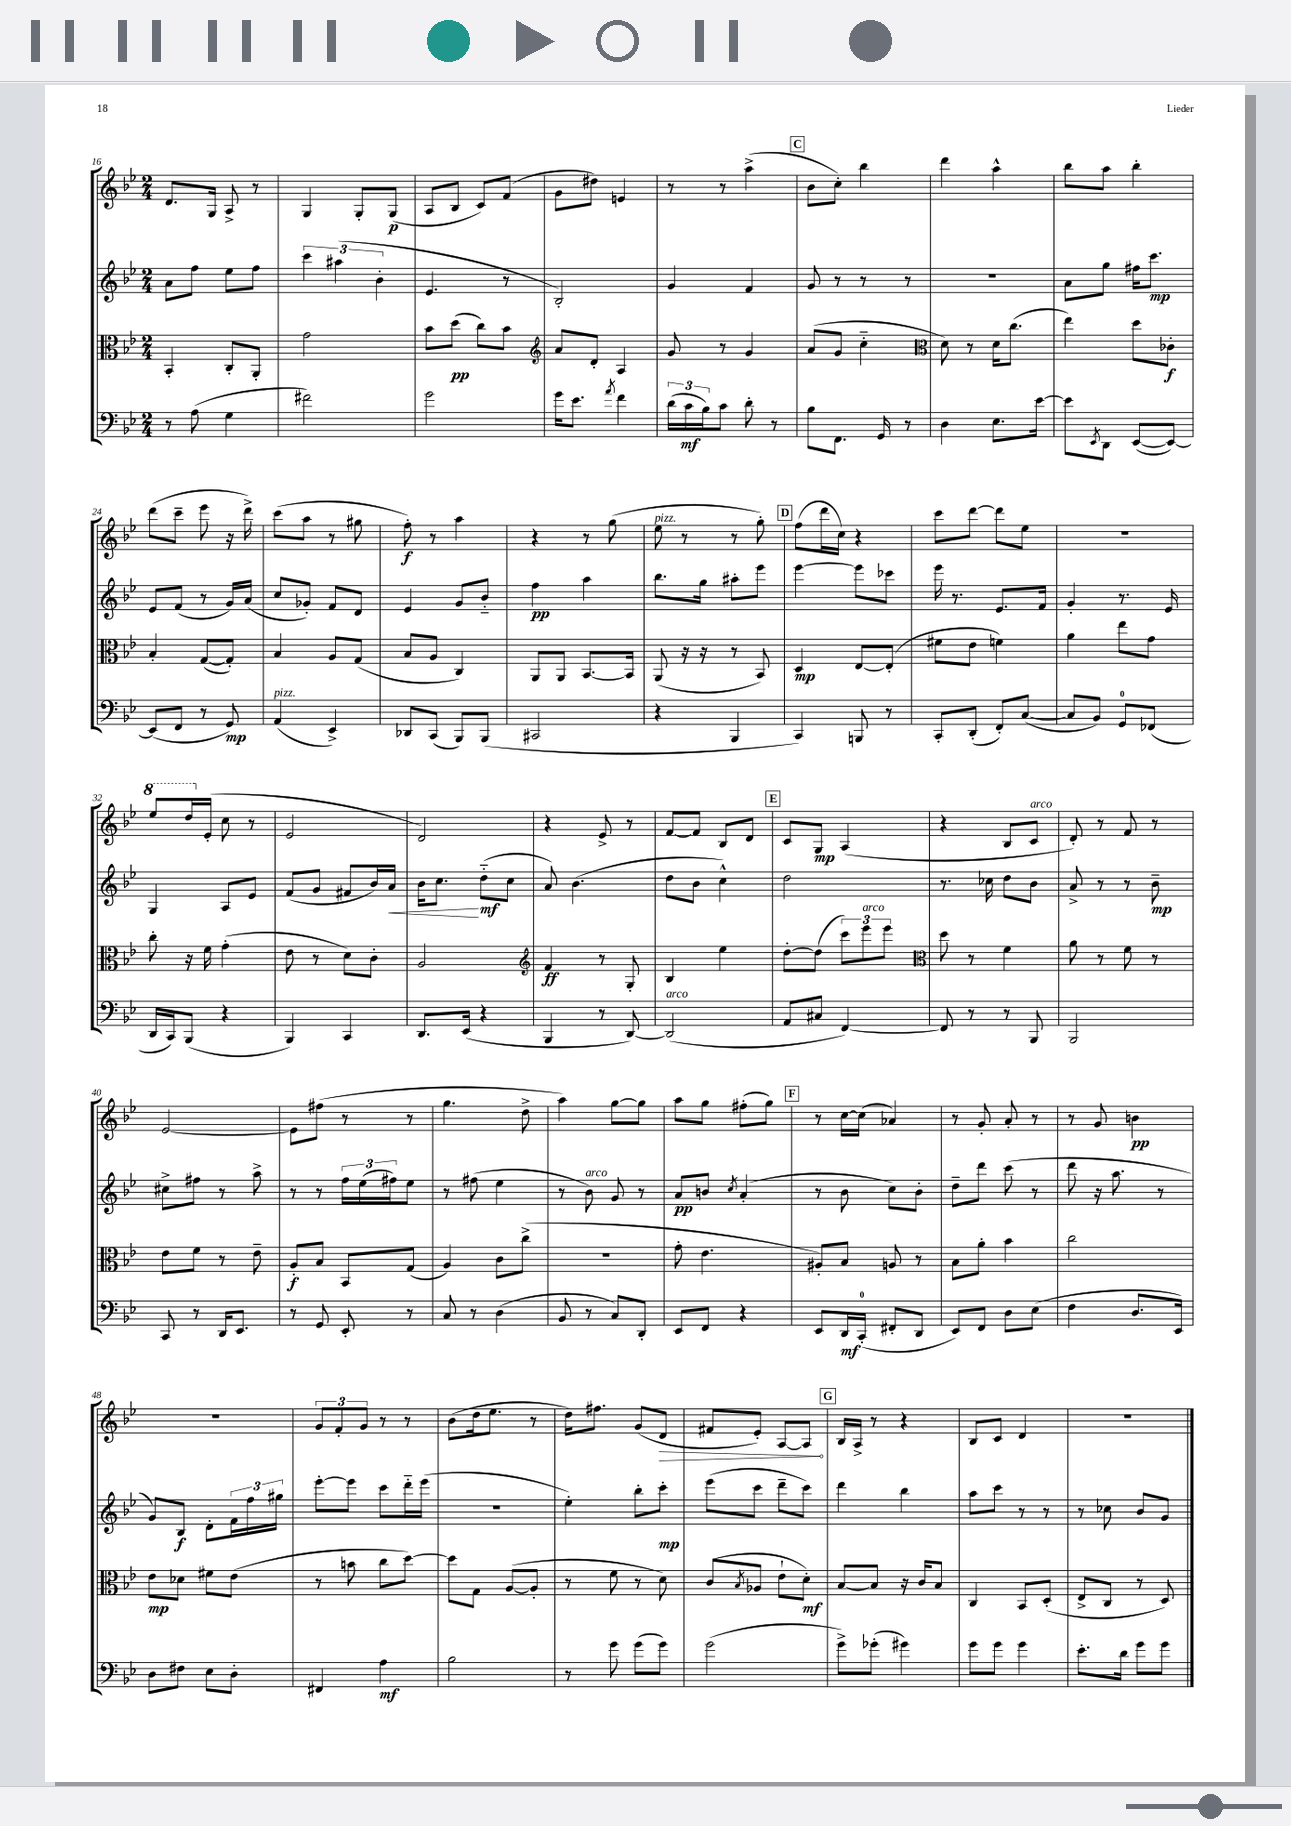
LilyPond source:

<<
\new StaffGroup <<
\new Staff = "s0" {
    \clef treble \key bes \major \numericTimeSignature \time 2/4
    d'8. g16 a8-> r8 |
    g4 g8-. g8\p( |
    a8 bes8 c'8) f'8( |
    g'8 dis''8) e'4 |
    r8 r8 a''4->( |
    \mark \markup { \box "C" } bes'8 c''8-.) bes''4 |
    d'''4 a''4-^ |
    bes''8 a''8 bes''4-. |
    d'''8( c'''8-- ees'''8 r16 d'''16->) |
    c'''8( a''8 r8 gis''8 |
    f''8-.\f) r8 a''4 |
    r4 r8 g''8( |
    ees''8^\markup { \italic "pizz." } r8 r8 g''8-.) |
    \mark \markup { \box "D" } f''8( d'''16 c''16) r4 |
    c'''8 d'''8~ d'''8 ees''8 |
    r2 |
    \ottava #1 ees'''8 d'''16 \ottava #0 ees'16-.( c''8 r8 |
    ees'2 |
    d'2) |
    r4 ees'8-> r8 |
    f'8~ f'8 bes8 d'8 |
    \mark \markup { \box "E" } c'8 g8\mp a4( |
    r4 bes8 c'8^\markup { \italic "arco" } |
    d'8-.) r8 f'8 r8 |
    ees'2~ |
    ees'8 fis''8( r8 r8 |
    g''4. d''8-> |
    a''4) g''8~ g''8 |
    a''8 g''8 fis''8-.( g''8) |
    \mark \markup { \box "F" } r8 c''16~ c''16( aes'4) |
    r8 g'8-. a'8-. r8 |
    r8 g'8 b'4\pp |
    R2 |
    \tuplet 3/2 { g'8 f'8-. g'8 } r8 r8 |
    bes'8( d''16 ees''8. r8 |
    d''16) fis''8. g'8( \once \override Hairpin.circled-tip = ##t d'8\> |
    fis'8 ees'8-.) a8~ a8\! |
    \mark \markup { \box "G" } bes16 a16-> r8 r4 |
    bes8 c'8 d'4 |
    r2 \bar "|." |
}
\new Staff = "s1" {
    \clef treble \key bes \major \numericTimeSignature \time 2/4
    a'8 f''8 ees''8 f''8 |
    \tuplet 3/2 { c'''4 ais''4( bes'4-. } |
    ees'4. r8 |
    bes2-.) |
    g'4 f'4 |
    \mark \markup { \box "C" } g'8 r8 r8 r8 |
    R2 |
    a'8 g''8 fis''16 c'''8.\mp |
    ees'8 f'8( r8 g'16) a'16( |
    c''8 ges'8-.) f'8 d'8 |
    ees'4 g'8 bes'8-_ |
    f''4\pp a''4 |
    bes''8. g''16 ais''8-. ees'''8 |
    \mark \markup { \box "D" } ees'''4~ ees'''8 ces'''8 |
    ees'''16 r8. ees'8. f'16 |
    g'4-. r8. ees'16 |
    g4 a8 ees'8 |
    f'8( g'8 fis'8 bes'16) a'16\< |
    bes'16 c''8.\! d''8-_\mf( c''8 |
    a'8) bes'4.( |
    d''8 bes'8 c''4-^) |
    \mark \markup { \box "E" } d''2 |
    r8. ces''16 d''8 bes'8 |
    a'8-> r8 r8 bes'8--\mp |
    cis''8-> fis''8 r8 a''8-> |
    r8 r8 \tuplet 3/2 { f''16 ees''16( fis''16) } ees''8 |
    r8 fis''8( ees''4 |
    r8 bes'8^\markup { \italic "arco" }) g'8 r8 |
    a'8\pp b'8 \acciaccatura { c''8 } a'4-.( |
    \mark \markup { \box "F" } r8 bes'8 c''8) bes'8-. |
    d''8-- d'''8 c'''8( r8 |
    d'''8 r16 a''8. r8 |
    g'8) bes8\f d'8-. \tuplet 3/2 { f'16 f''16 gis''16 } |
    ees'''8~-. ees'''8 c'''8 d'''16-_ ees'''16( |
    r2 |
    ees''4-.) bes''8-. c'''8-.\mp |
    ees'''8( c'''8 d'''8-- c'''8) |
    \mark \markup { \box "G" } d'''4 bes''4 |
    a''8 c'''8 r8 r8 |
    r8 ces''8 bes'8 g'8 \bar "|." |
}
\new Staff = "s2" {
    \clef alto \key bes \major \numericTimeSignature \time 2/4
    bes,4-. c8-. a,8-. |
    g'2 |
    bes'8 d''8\pp( c''8) bes'8 |
    \clef treble a'8 d'8-. a4 |
    g'8 r8 g'4 |
    \mark \markup { \box "C" } a'8( g'8 c''4-_ |
    \clef alto d'8) r8 d'16 c''8.( |
    ees''4) d''8 ces'8-.\f |
    bes4-. g8~( g8-.) |
    bes4 a8 g8( |
    bes8 a8 c4) |
    a,8 a,8 bes,8.~ bes,16 |
    a,8( r16 r16 r8 bes,8) |
    \mark \markup { \box "D" } d4\mp ees8~ ees8-.( |
    fis'8 ees'8 f'4) |
    a'4 ees''8 g'8 |
    c''8-. r16 f'16 g'4-.( |
    ees'8 r8 d'8) c'8-. |
    a2 |
    \clef treble f'4\ff r8 g8-. |
    bes4 ees''4 |
    \mark \markup { \box "E" } d''8~-. d''8( \tuplet 3/2 { c'''8) ees'''8^\markup { \italic "arco" } ees'''8 } |
    \clef alto d''8 r8 f'4 |
    a'8 r8 f'8 r8 |
    ees'8 f'8 r8 ees'8-- |
    a8-.\f bes8 bes,8 g8( |
    a4) c'8 c''8->( |
    R2 |
    g'8-. ees'4. |
    \mark \markup { \box "F" } ais8-.) bes8 a8 r8 |
    bes8 a'8-. bes'4 |
    c''2 |
    ees'8\mp des'8 fis'8 ees'8( |
    r8 b'8 c''8 d''8~) |
    d''8 g8 a8~( a8-. |
    r8 f'8 r8 d'8) |
    c'8( \acciaccatura { bes8 } aes8 ees'8-! d'8-.\mf) |
    \mark \markup { \box "G" } bes8~ bes8 r16 c'16 bes8 |
    c4 bes,8 d8-.( |
    ees8-> c8 r8 d8) \bar "|." |
}
\new Staff = "s3" {
    \clef bass \key bes \major \numericTimeSignature \time 2/4
    r8 a8( g4 |
    fis'2) |
    g'2 |
    g'16 ees'8. \acciaccatura { a'8 } f'4 |
    \tuplet 3/2 { d'16( c'16\mf bes16) } c'8 d'8-. r8 |
    \mark \markup { \box "C" } bes8 f,8. g,16 r8 |
    d4 ees8. ees'16~ |
    ees'8 \acciaccatura { ees,8 } d,8 ees,8~( ees,8~) |
    ees,8( f,8 r8 g,8\mp) |
    a,4^\markup { \italic "pizz." }( ees,4->) |
    des,8 c,8( bes,,8) bes,,8( |
    cis,2 |
    r4 bes,,4 |
    \mark \markup { \box "D" } c,4) b,,8 r8 |
    c,8-. d,8-.( f,8-.) c8~( |
    c8 bes,8) g,8-0 fes,8( |
    d,16 c,16) bes,,8( r4 |
    bes,,4) c,4 |
    d,8. ees,16( r4 |
    bes,,4 r8 d,8~) |
    d,2^\markup { \italic "arco" }( |
    \mark \markup { \box "E" } a,8 cis8 f,4~) |
    f,8 r8 r8 bes,,8 |
    bes,,2 |
    c,8 r8 d,16 ees,8. |
    r8 g,8 ees,8-. r8 |
    c8 r8 d4( |
    bes,8 r8 c8) d,8-. |
    ees,8 f,8 r4 |
    \mark \markup { \box "F" } ees,8 d,16\mf c,16-0-.( fis,8-. d,8 |
    ees,8) f,8 d8 ees8( |
    f4 d8. ees,16) |
    d8 fis8 ees8 d8-. |
    fis,4 a4\mf |
    bes2 |
    r8 g'8 g'8( g'8) |
    g'2( |
    \mark \markup { \box "G" } g'8->) ges'8-.( gis'4) |
    g'8 g'8 g'4 |
    ees'8.-. d'16 g'8 g'8 \bar "|." |
}
>>
>>
\layout { \context { \Score currentBarNumber = #16 } }
